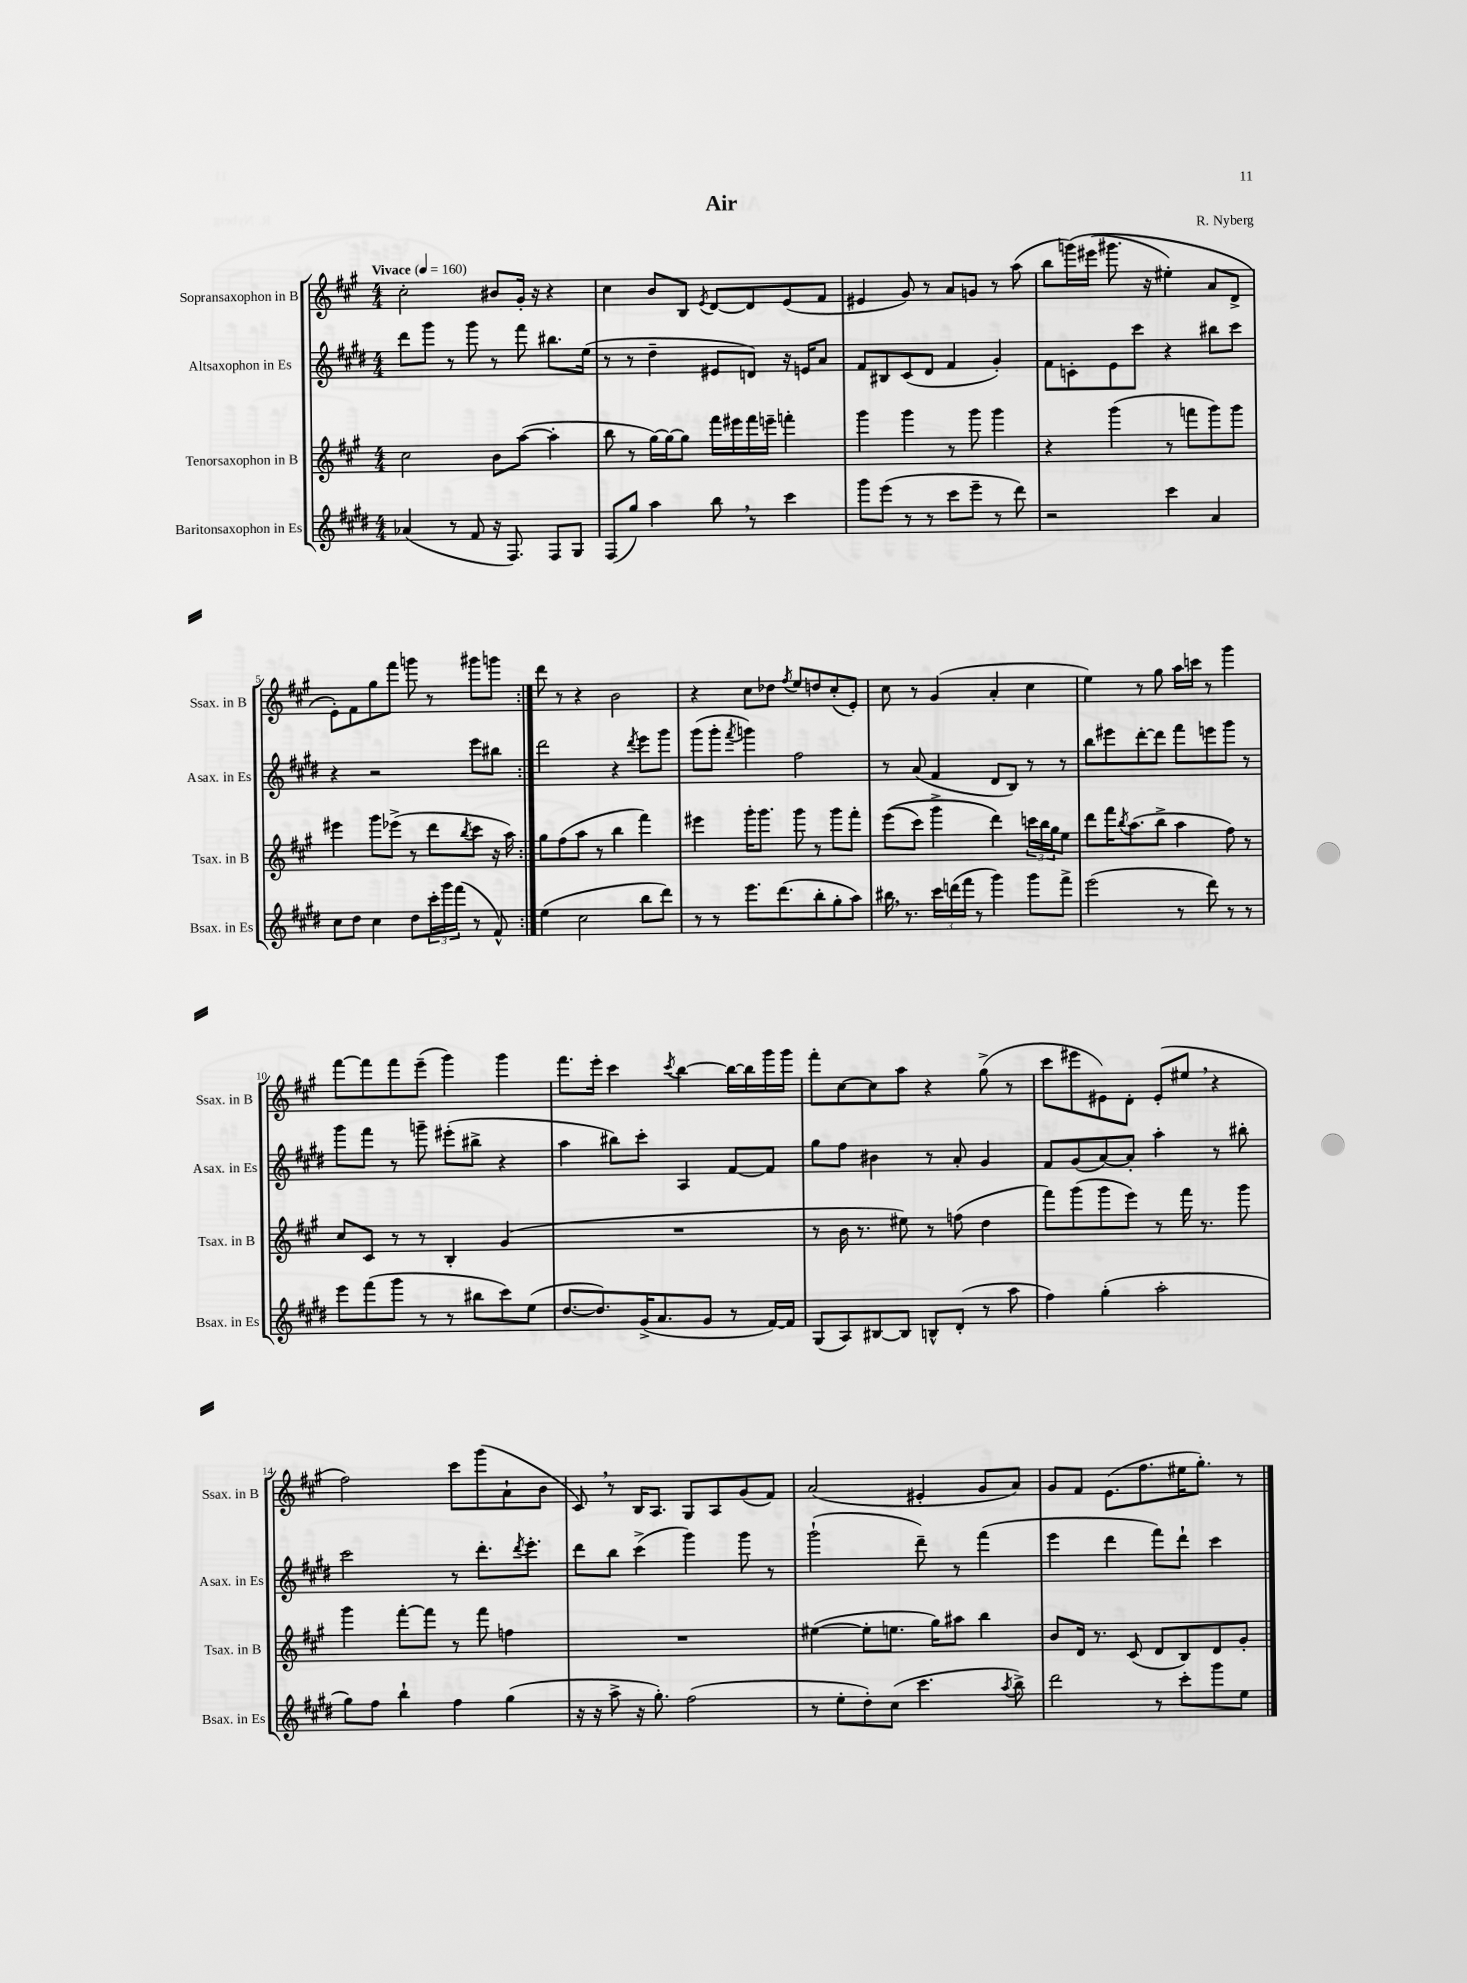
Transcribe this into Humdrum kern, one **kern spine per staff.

**kern	**kern	**kern	**kern
*part4	*part3	*part2	*part1
*staff4	*staff3	*staff2	*staff1
*I"Baritonsaxophon in Es	*I"Tenorsaxophon in B	*I"Altsaxophon in Es	*I"Sopransaxophon in B
*I'Bsax. in Es	*I'Tsax. in B	*I'Asax. in Es	*I'Ssax. in B
*clefG2	*clefG2	*clefG2	*clefG2
*k[f#c#g#d#]	*k[f#c#g#]	*k[f#c#g#d#]	*k[f#c#g#]
*M4/4	*M4/4	*M4/4	*M4/4
*MM160	*MM160	*MM160	*MM160
=1	=1	=1	=1
!	!	!	!LO:TX:a:B:t=Vivace
(4a-X/	2cc#\	8ddd#\L	2cc#'\
.	.	8ggg#\J	.
8r	.	8r	.
8f#/	.	8ggg#\	.
16r	8b\L	8r	8b#X/L
8.F#/)	.	.	.
.	([8aa\J	8fff#\	16g#'/Jk
.	.	.	16r
8F#/L	4aa'\]	8.bb#X\L	4r
8G#/J	.	.	.
.	.	(16ee\Jk	.
=2	=2	=2	=2
(8F#/L	8bb\	8r	4cc#\
8gg#/J)	8r	8r	.
4aa\	[16gg#\LL)	4dd#~\	8b/L
.	16gg#\J_	.	.
.	8gg#\J]	.	8B/J
.	.	.	8qe/
8bb,\	16fff#\LL	8e#X/L	[8d/L
.	16eee#X\	.	.
8r	16fff#\	8dn/J)	8d/]
.	16eeen~\JJ	.	.
4ccc#\	4fffn'\	16r	(8e/
.	.	16en/KL	.
.	.	8a/J	8f#/J
=3	=3	=3	=3
8ggg#\L	4ggg#\	8f#/L	4e#X/
(8eee\J	.	8B#X/	.
8r	4ggg#\	(8c#/	8g#/)
8r	.	8d#/J	8r
8ccc#\L	8r	4f#/	8a/L
8eee~\J	8ggg#\	.	8gn/J
8r	4ggg#\	4g#'/)	8r
8ddd#\)	.	.	(8aa\
=4	=4	=4	=4
2r	4r	8f#\L	8bb\L
.	.	8cn'\	(16gggn\L)
.	.	.	(16eee#X\JJ
.	(4ggg#\	8e\	8.ggg#X\
.	.	8ccc#\J	.
.	.	.	16r
4ccc#\	8r	4r	4ee#X'\)
.	8fffn\L	.	.
4a/	8ggg#\)	8bb#X\L	8a/L
.	8ggg#\J	8ccc#\J	8d^/J
!!LO:LB:g=z
=5	=5	=5	=5
8cc#\L	4eee#X\	4r	8e'\L)
8dd#\J	.	.	8f#\
4cc#\	8ggg#\L	2r	8gg#\
.	(8eee-X^\J	.	8fff#\J
8dd#\L	8r	.	8gggn\
24ccc#'\L	8ddd\L	.	8r
24ggg#\	.	.	.
(24fff#\JJ	.	.	.
.	8qbb/	.	.
8r	8ccc#\J	8eee\L	8ggg#X\L
8f#^^/)	16r	8bb#X\J	8gggn\J
.	16aa\)	.	.
=6:|!	=6:|!	=6:|!	=6:|!
(4ee\	8gg#\L	2ddd#\	8ddd\
.	(8ff#\	.	8r
2cc#\	8aa\J	.	4r
.	8r	.	.
.	4bb\	4r	2b\
.	.	8qddd#/	.
8bb\L	4fff#\)	8eee\L	.
8ddd#\J)	.	8ggg#\J	.
=7	=7	=7	=7
8r	4eee#X\	(8ggg#\L	4r
8r	.	8ggg#'\J	.
.	.	8qfff#/	.
8.eee\L	16ggg#'\KL	4gggn\)	8cc#\L
.	8.ggg#\J	.	.
.	.	.	8dd-X\J
(8.ddd#\	.	.	.
.	.	.	8qff#/
.	8ggg#\	2ff#\	8ee/L
8bb'\	8r	.	8ddn/
8gg#'\	8ggg#\L	.	(8cc#'/
8aa\J)	8fff#'\J	.	8e'/J)
=8	=8	=8	=8
16bb#X,\	((8eee\L	8r	8cc#\
8.r	.	.	.
.	8ccc#\J)	(8a/	8r
24ccc#\LL	4ggg#^\	4f#/	(4g#/
(24dddn\	.	.	.
24fff#\JJ	.	.	.
8r	.	.	.
4ggg#\)	4ddd\)	8d#/L	4a'/
.	.	8B/J)	.
8ggg#\L	24cccn\LL	8r	4cc#\
.	24bb\	.	.
.	24gg#\J	.	.
8fff#^\J	8ee\J	8r	.
=9	=9	=9	=9
(2eee\	8ddd\L	8bb\L	4ee\)
.	16fff#\K	8eee#X\	.
.	8qbb/	.	.
.	(8.aa\	.	.
.	.	[8ddd#'\	8r
.	8bb^\J	8ddd#\J]	8gg#\
8r	4aa\	8fff#\L	16aa\LL
.	.	.	16cccn\JJ
8ddd#\)	.	8eeen\	8r
8r	8ff#\)	8ggg#\J	4ggg#\
8r	8r	8r	.
!!LO:LB:g=z
=10	=10	=10	=10
8eee\L	8cc#/L	8ggg#\L	[8fff#\L
(8fff#\	8c#/J	8fff#\J	8fff#\]
8ggg#\J	8r	8r	8fff#\
8r	8r	8gggn~\	(8eee~\J
8r	4B'/	(8eee#X'\L	4ggg#\)
8bb#X\L	.	8bb#X^\J	.
8ccc#\)	(4g#/	4r	4ggg#\
(8ee\J	.	.	.
=11	=11	=11	=11
[8.dd#/L	1r	4aa\	8.fff#\L
8.dd#/])	.	.	16eee'\Jk
.	.	8bb#X\L)	4ccc#\
(16g#^/K	.	8ccc#'\J	.
8.a/	.	.	.
.	.	.	8qccc#/
.	.	4A/	[4bb\
8g#/J	.	.	.
8r	.	[8f#/L	16bb\LL_
.	.	.	16bb\]
[16f#/LL)	.	8f#/J]	16ggg#\
16f#/JJ]	.	.	16ggg#\JJ
=12	=12	=12	=12
(8G#/L	8r	8gg#\L	8fff#'\L
8A/)	16b\	8ff#\J	[8cc#\
.	8.r	.	.
[8B#X/	.	4b#X\	8cc#\]
8B#/J]	8ee#X\)	.	8aa\J
8Bn^^/L	8r	8r	4r
(8d#'/J	(8ffn\	8a'/	.
8r	4dd\	4g#/	(8gg#^\
8aa\	.	.	8r
=13	=13	=13	=13
4ff#\)	8fff#\L)	8f#/L	8ccc#\L
.	(8ggg#\	(8g#/	8eee#X\
(4gg#'\	8ggg#\	[8a/)	8e#X\)
.	8eee\J)	8a'/J]	8d'\J
2aa'\	8r	4aa'\	(8e#'/L
.	16fff#\	.	8ee#X,/J
.	8.r	.	.
.	.	8r	4r
.	8ggg#\	8bb#X'\	.
!!LO:LB:g=z
=14	=14	=14	=14
8gg#\L)	4ggg#\	2ccc#\	2ff#\)
8ff#\J	.	.	.
4bb`\	[8fff#'\L	.	.
.	8fff#\J]	.	.
4ff#\	8r	8r	8ccc#\L
.	8fff#\	8.ddd#'\L	(8ggg#\
(4gg#\	4ffn\	.	8a`\
.	.	8qddd#/	.
.	.	8.eee'\J	.
.	.	.	8b\J
=15	=15	=15	=15
16r	1r	8ddd#\L	8c#,/)
16r	.	.	.
8aa^\	.	8bb\J	8r
16r	.	(4ccc#^\	16B/KL
8.gg#'\)	.	.	8.A/J
(2ff#\	.	4ggg#\)	8G#/L
.	.	.	8A/
.	.	8ggg#\	(8g#/
.	.	8r	8f#/J)
=16	=16	=16	=16
8r	([4ee#X\	(2ggg#`\	(2a/
8ee'\L	.	.	.
8dd#'\)	8ee#'\L]	.	.
(8cc#\J	8.een\J	.	.
4.ccc#\	.	8ddd#~\)	4e#X'/
.	16gg#\KL)	.	.
.	8aa#X\J	8r	.
.	4bb\	(4fff#\	8g#/L
8qaa/	.	.	.
8bb^\)	.	.	8a/J)
=17	=17	=17	=17
2ddd#\	8b/L	4eee\	8g#/L
.	16d/Jk	.	8f#/J
.	8.r	.	.
.	.	4ddd#\	(8.e\L
.	(8c#/	.	.
.	.	.	8.ff#\
8r	8d/L	8fff#\L)	.
8ccc#'\L	8B/)	8ddd#`\J	16ee#X\K
.	.	.	8.gg#'\J)
8ggg#\	8d/	4ccc#\	.
8ee\J	8g#'/J	.	8r
==	==	==	==
*-	*-	*-	*-
